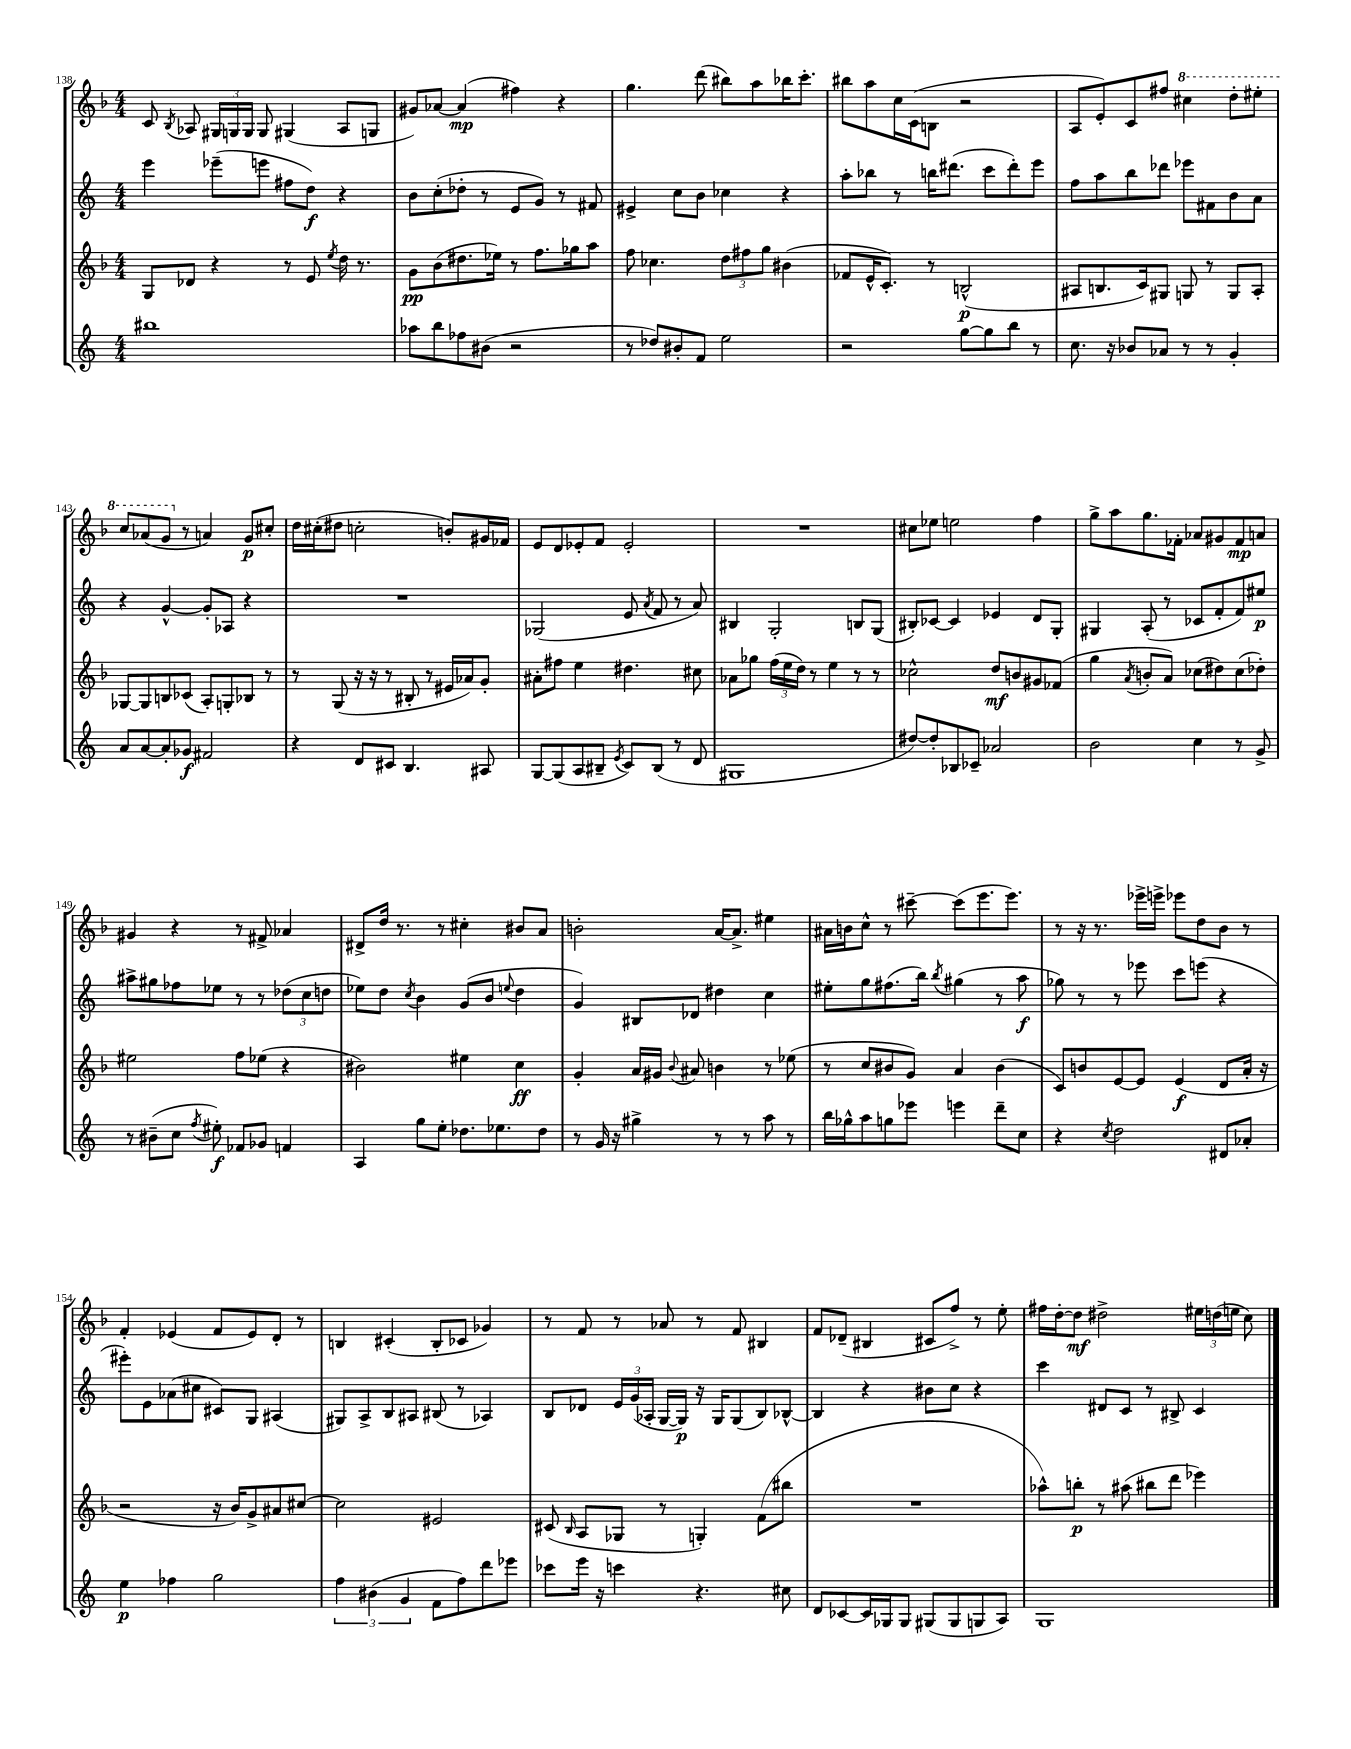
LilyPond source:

<<
\new StaffGroup <<
\new Staff = "s0" {
    \clef treble \key f \major \numericTimeSignature \time 4/4
    \autoBeamOff c'8 \acciaccatura { bes8 } aes8 \tuplet 3/2 { gis16[ g16 g16] } g8 gis4( aes8[ g8] |
    gis'8[) aes'8]~ aes'4\mp( fis''4) r4 |
    g''4. d'''8( bis''8[) a''8 bes''16 c'''8.]-. |
    bis''8[ a''8 c''16 c'16( b8] r2 |
    a8[ e'8-.) c'8 fis''8] \ottava #1 cis'''4 d'''8[-. eis'''8]-. |
    c'''8[ aes''8( g''8] \ottava #0 r8 a'!4) g'8[\p cis''8]-. |
    d''16[ cis''16-.( dis''8] c''2-. b'8[-.) gis'16 fes'16] |
    e'8[ d'8 ees'8-. f'8] ees'2-. |
    R1 |
    cis''8[ ees''8] e''2 f''4 |
    g''8[-> a''8 g''8. fes'16]-. aes'8[ gis'8 fes'8\mp a'8] |
    gis'4 r4 r8 fis'8-> aes'4 |
    dis'8[-> d''16] r8. r8 cis''4-. bis'8[ a'8] |
    b'2-. a'16[~ a'8.]-> eis''4 |
    ais'16[ b'16 c''8]-^ r8 cis'''8~-- cis'''8[( e'''8. e'''8.]) |
    r8 r16 r8. ees'''16[-> e'''16]-> ees'''8[ d''8 bes'8] r8 |
    f'4-. ees'4( f'8[ ees'8) d'8]-. r8 |
    b4 cis'4-.( b8[-. ces'8] ges'4) |
    r8 f'8 r8 aes'8 r8 f'8 bis4 |
    f'8[ des'8]--( bis4 cis'8[ f''8]->) r8 e''8-. |
    fis''16[ d''16~-. d''8]\mf dis''2-> \tuplet 3/2 { eis''16[ d''16( e''16] } c''8) \bar "|." |
}
\new Staff = "s1" {
    \clef treble \key c \major \numericTimeSignature \time 4/4
    \autoBeamOff e'''4 ees'''8[--( e'''8] fis''8[ d''8]\f) r4 |
    b'8[ c''8-.( des''8]-. r8 e'8[ g'8]) r8 fis'8 |
    eis'4-> c''8[ b'8] ces''4 r4 |
    a''8[-. bes''8] r8 b''16[ dis'''8.]( c'''8[ dis'''8-.) e'''8] |
    f''8[ a''8 b''8 des'''8] ees'''8[ fis'8 b'8 a'8] |
    r4 g'4~-^ g'8[-. aes8] r4 |
    R1 |
    ges2( e'8 \acciaccatura { a'8 } f'8 r8 a'8) |
    bis4 g2-. b8[ g8]( |
    bis8[-.) ces'8]~ ces'4 ees'4 d'8[ g8]-. |
    gis4 a8-.( r8 ces'8[ f'8-. f'8) eis''8]\p |
    ais''8[-> gis''8 fes''8 ees''8] r8 r8 \tuplet 3/2 { des''8[( c''8 d''8] } |
    ees''8[) d''8] \acciaccatura { c''8 } b'4 g'8[( b'8] \appoggiatura { e''8 } d''4 |
    g'4) bis8[ des'8] dis''4 c''4 |
    eis''8[-. g''8 fis''8.( b''16]) \acciaccatura { b''8 } gis''4( r8 a''8\f |
    ges''8) r8 r8 ees'''8 c'''8[ e'''8]( r4 |
    eis'''8[-.) e'8 aes'8( cis''8] cis'8[) g8] ais4( |
    gis8[) a8-> b8 ais8] bis8( r8 aes4) |
    b8[ des'8] \tuplet 3/2 { e'16[ g'16( aes16]-. } g16[~ g16]\p) r16 g16[ g8( b8) bes8]~-^ |
    bes4 r4 bis'8[ c''8] r4 |
    c'''4 dis'8[ c'8] r8 bis8-> c'4 \bar "|." |
}
\new Staff = "s2" {
    \clef treble \key f \major \numericTimeSignature \time 4/4
    \autoBeamOff g8[ des'8] r4 r8 e'8 \acciaccatura { e''8 } d''16 r8. |
    g'8[\pp bes'8( dis''8. ees''16]) r8 f''8.[ ges''16 a''8] |
    f''8 ces''4. \tuplet 3/2 { d''8[ fis''8 g''8] } bis'4( |
    fes'8[ e'16-^ c'8.]-.) r8 b2-^\p( |
    ais8[ b8. c'16) gis8] g8 r8 g8[ ais8]-. |
    ges8[~ ges8 b8 ces'8]( a8[-.) g8-. bes8] r8 |
    r8 g8( r16 r16 r8 bis8-. r8 eis'16[ aes'16) g'8]-. |
    ais'8[-. fis''8] e''4 dis''4. cis''8 |
    aes'8[ ges''8] \tuplet 3/2 { f''16[( e''16 d''16]) } r8 e''4 r8 r8 |
    ces''2-^ d''8[\mf b'8 gis'8 fes'8]( |
    g''4 \acciaccatura { a'8 } b'8[-. a'8]) ces''8[( dis''8) ces''8( des''8]-.) |
    eis''2 f''8[ ees''8]( r4 |
    bis'2) eis''4 c''4\ff |
    g'4-. a'16[ gis'16] \appoggiatura { bes'8 } ais'8 b'4 r8 ees''8( |
    r8 c''8[ bis'8 g'8]) a'4 bis'4( |
    c'8[) b'8 e'8~ e'8] e'4\f( d'8[ a'16]-. r16 |
    r2 r16 bes'16[) g'8-> ais'8 cis''8]~ |
    cis''2 eis'2 |
    cis'8( \grace { bes16 } a8[ ges8] r8 g4-.) f'8[( bis''8] |
    R1 |
    aes''8[-^) b''8]-.\p r8 ais''8( bis''8[ d'''8] ees'''4) \bar "|." |
}
\new Staff = "s3" {
    \clef treble \key c \major \numericTimeSignature \time 4/4
    \autoBeamOff bis''1 |
    aes''8[ b''8 fes''8 bis'8]( r2 |
    r8 des''8[) bis'8-. f'8] e''2 |
    r2 g''8[~ g''8 b''8] r8 |
    c''8. r16 bes'8[ aes'8] r8 r8 g'4-. |
    a'8[ a'8~ a'8-. ges'8]\f fis'2 |
    r4 d'8[ cis'8] b4. ais8 |
    g8[~ g8( a8 bis8]-- \acciaccatura { e'8 } c'8[) bis8]( r8 d'8 |
    gis1 |
    dis''8[~) dis''8-. bes8 ces'8]-- aes'2 |
    b'2 c''4 r8 g'8-> |
    r8 bis'8[--( c''8] \acciaccatura { f''8 } eis''8-.\f) fes'8[ ges'8] f'4 |
    a4 g''8[ e''8]-. des''8.[ ees''8. des''8] |
    r8 g'16 r16 gis''4-> r8 r8 a''8 r8 |
    b''16[ ges''16-^ a''8 g''8 ees'''8] e'''4 d'''8[-- c''8] |
    r4 \acciaccatura { c''8 } d''2 dis'8[ aes'8]-. |
    e''4\p fes''4 g''2 |
    \tuplet 3/2 { f''4 bis'4( g'4 } f'8[ f''8) d'''8 ees'''8] |
    ces'''8[ e'''16] r16 c'''4 r4. cis''8 |
    d'8[ ces'8~ ces'16 ges16 ges8] gis8[( gis8 g8 a8]) |
    g1 \bar "|." |
}
>>
>>
\layout { \context { \Score currentBarNumber = #138 } }
